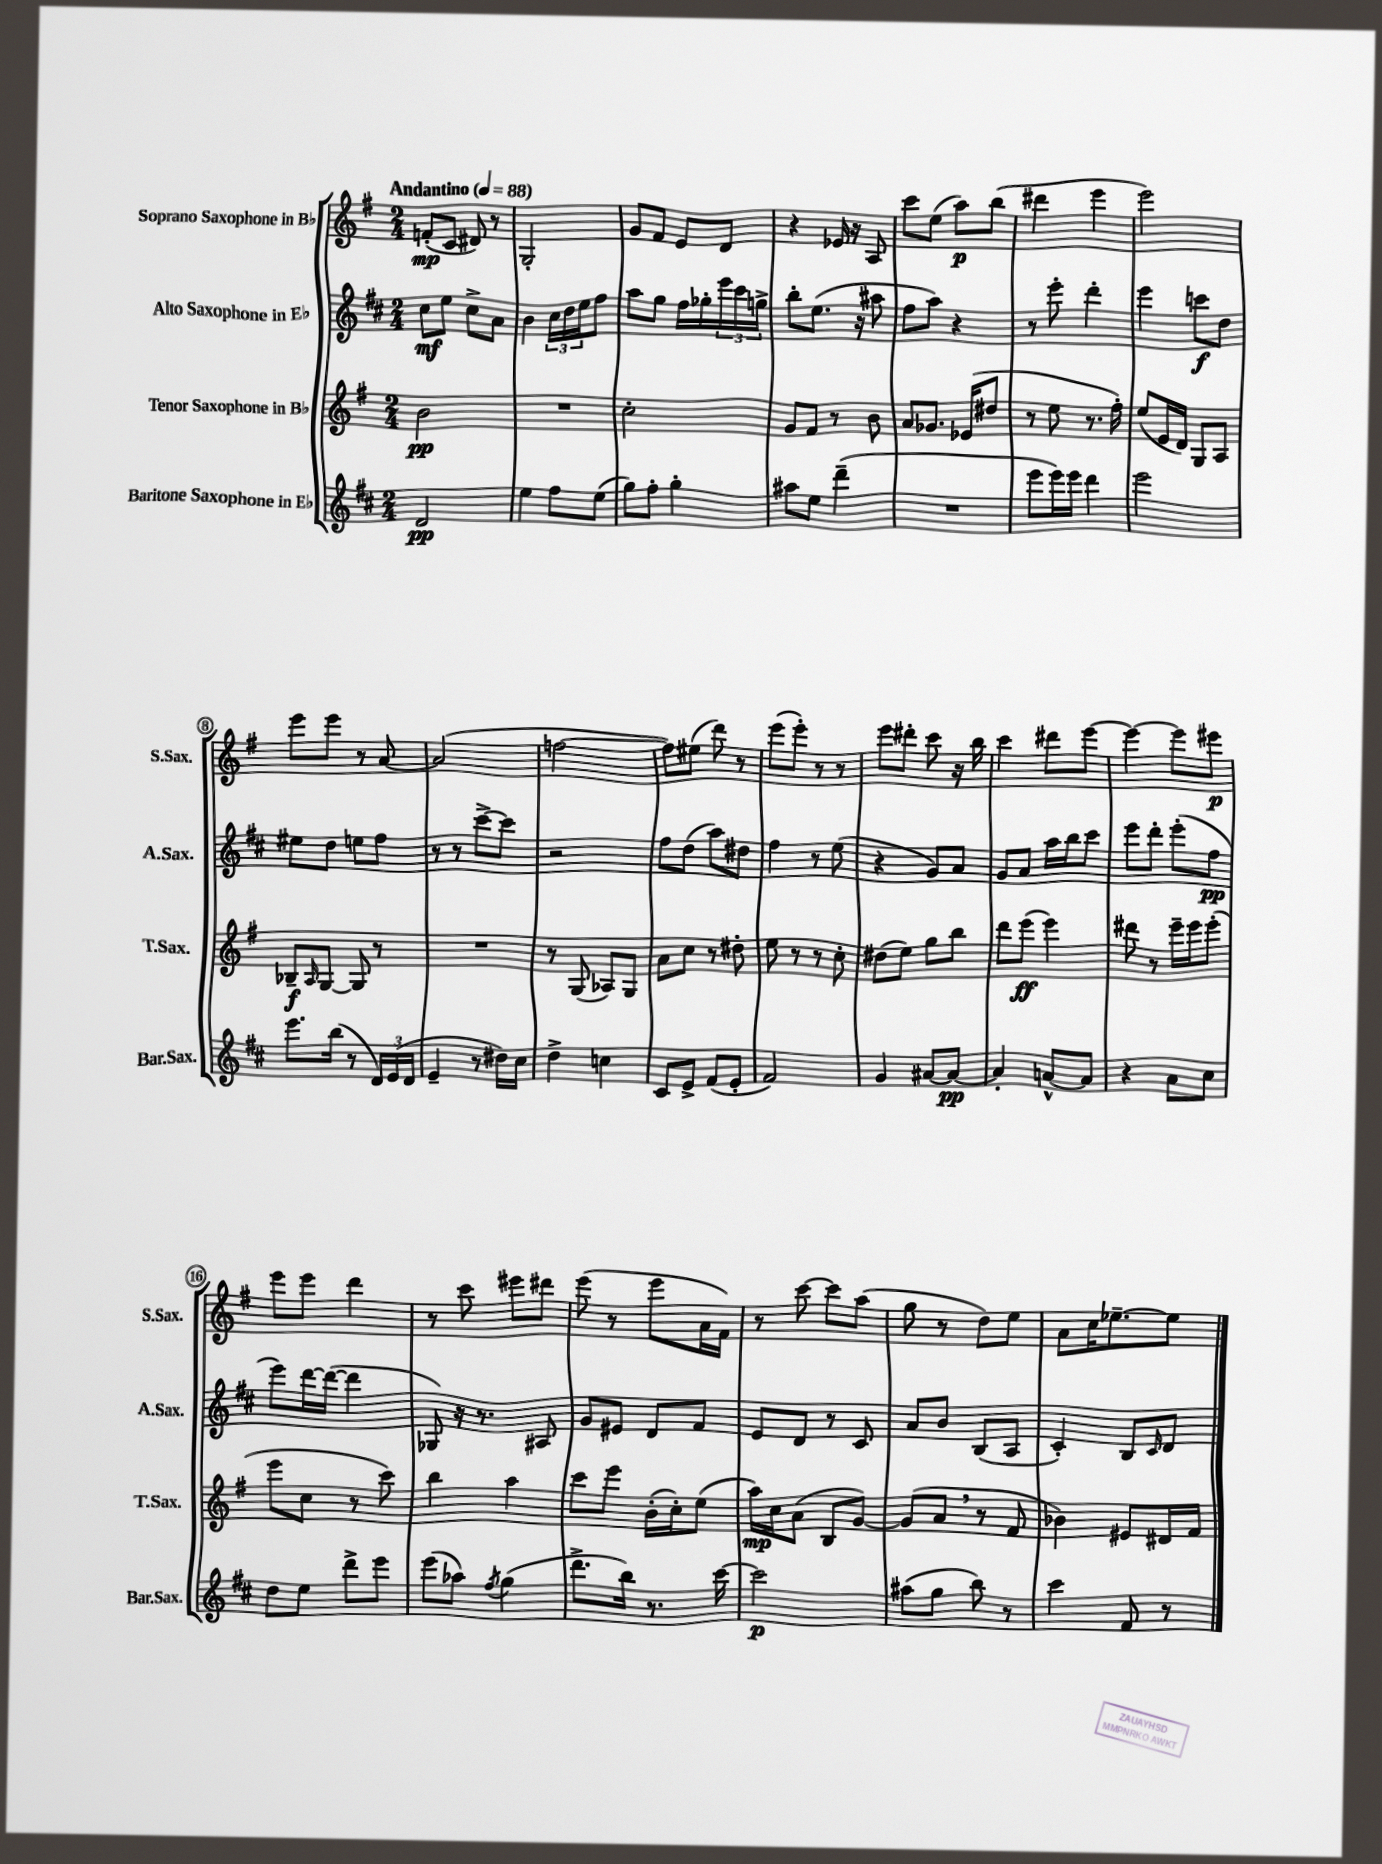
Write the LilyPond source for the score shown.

<<
\new StaffGroup <<
\new Staff = "s0" \with { instrumentName = "Soprano Saxophone in Bb" shortInstrumentName = "S.Sax." } {
    \clef treble \key g \major \numericTimeSignature \time 2/4 \tempo "Andantino" 4 = 88
    f'8-.\mp( c'8 dis'8) r8 |
    g2-. |
    g'8 fis'8 e'8 d'8 |
    r4 ees'16 r16 a8 |
    c'''8 e''8( a''8\p) b''8( |
    dis'''4 e'''4 |
    e'''2) |
    e'''8 e'''8 r8 a'8~ |
    a'2( |
    f''2~ |
    f''8) eis''8( d'''8) r8 |
    e'''8( e'''8-.) r8 r8 |
    e'''8 dis'''8-. c'''8 r16 b''16 |
    c'''4 dis'''8 e'''8~ |
    e'''4~ e'''8 eis'''8\p |
    e'''8 e'''8 d'''4 |
    r8 c'''8 eis'''8 dis'''8 |
    e'''8( r8 e'''8 a'16 fis'16) |
    r8 c'''8~ c'''8 a''8( |
    g''8 r8 d''8) e''8 |
    a'8 c''16 ees''8.~-- ees''8 \bar "|." |
}
\new Staff = "s1" \with { instrumentName = "Alto Saxophone in Eb" shortInstrumentName = "A.Sax." } {
    \clef treble \key d \major \numericTimeSignature \time 2/4
    cis''8\mf e''8 cis''8-> a'8 |
    b'4 \tuplet 3/2 { cis''16 d''16 e''16 } fis''8 |
    a''8 g''8 fis''16 ges''16-. \tuplet 3/2 { e'''16 cis'''16 g''16-> } |
    b''8-. e''8.( r16 ais''8 |
    fis''8 a''8) r4 |
    r8 e'''8-. d'''4-. |
    e'''4 c'''8\f d''8 |
    eis''8 d''8 e''8 fis''8 |
    r8 r8 cis'''8~-> cis'''8 |
    r2 |
    fis''8 d''8( a''8) dis''8 |
    fis''4 r8 e''8( |
    r4 g'8) a'8 |
    g'8 a'8 a''16 b''16 cis'''8 |
    e'''8 d'''8-. e'''8-.( fis''8\pp |
    e'''8) d'''16~ d'''16~( d'''4 |
    ges8) r16 r8. ais8 |
    g'8 eis'8 d'8 fis'8 |
    e'8 d'8 r8 cis'8 |
    a'8 b'8 b8( a8 |
    cis'4-.) b8 \grace { cis'16 } d'8 \bar "|." |
}
\new Staff = "s2" \with { instrumentName = "Tenor Saxophone in Bb" shortInstrumentName = "T.Sax." } {
    \clef treble \key g \major \numericTimeSignature \time 2/4
    b'2\pp |
    R2 |
    c''2-. |
    g'8 fis'8 r8 b'8 |
    a'8 ges'8. ees'16( dis''8 |
    r8 e''8 r8. fis''16-.) |
    e''8( e'16 d'16) g8 a8 |
    bes8--\f \grace { a16 } g8~ g8 r8 |
    R2 |
    r8 g8( aes8) g8 |
    a'8 c''8 r8 dis''8-. |
    e''8 r8 r8 c''8-. |
    dis''8( e''8) g''8 b''8 |
    d'''8 e'''8\ff( e'''4) |
    dis'''8 r8 e'''16-- e'''16 e'''8-.( |
    e'''8 c''8 r8 c'''8) |
    b''4 a''4 |
    c'''8 e'''8 b'16-.( c''16-.) e''8( |
    a''16\mp) c''16 a'8( b8 g'8~) |
    g'8( a'8 \breathe r8 fis'8 |
    bes'4) eis'8 dis'16 fis'16 \bar "|." |
}
\new Staff = "s3" \with { instrumentName = "Baritone Saxophone in Eb" shortInstrumentName = "Bar.Sax." } {
    \clef treble \key d \major \numericTimeSignature \time 2/4
    d'2\pp |
    e''4 fis''8 e''8( |
    g''8) fis''8-. g''4-. |
    ais''8 e''8 d'''4--( |
    R2 |
    e'''8 e'''16) e'''16 d'''4 |
    e'''2 |
    e'''8. b''16( r8 \tuplet 3/2 { d'16) e'16( d'16 } |
    e'4-- r8 dis''16) cis''16 |
    d''4-> c''4 |
    cis'8 e'8-> fis'8( e'8-. |
    fis'2) |
    g'4 ais'8~ ais'8~\pp |
    ais'4-. a'8~-^ a'8 |
    r4 a'8 cis''8 |
    d''8 e''8 d'''8-> e'''8 |
    e'''8( aes''8) \acciaccatura { fis''8 } g''4( |
    d'''8.-> b''16) r8. cis'''16~ |
    cis'''2\p |
    ais''8( g''8 b''8) r8 |
    cis'''4 fis'8 r8 \bar "|." |
}
>>
>>
\layout { \context { \Score \override BarNumber.stencil = #(make-stencil-circler 0.1 0.3 ly:text-interface::print) } }
